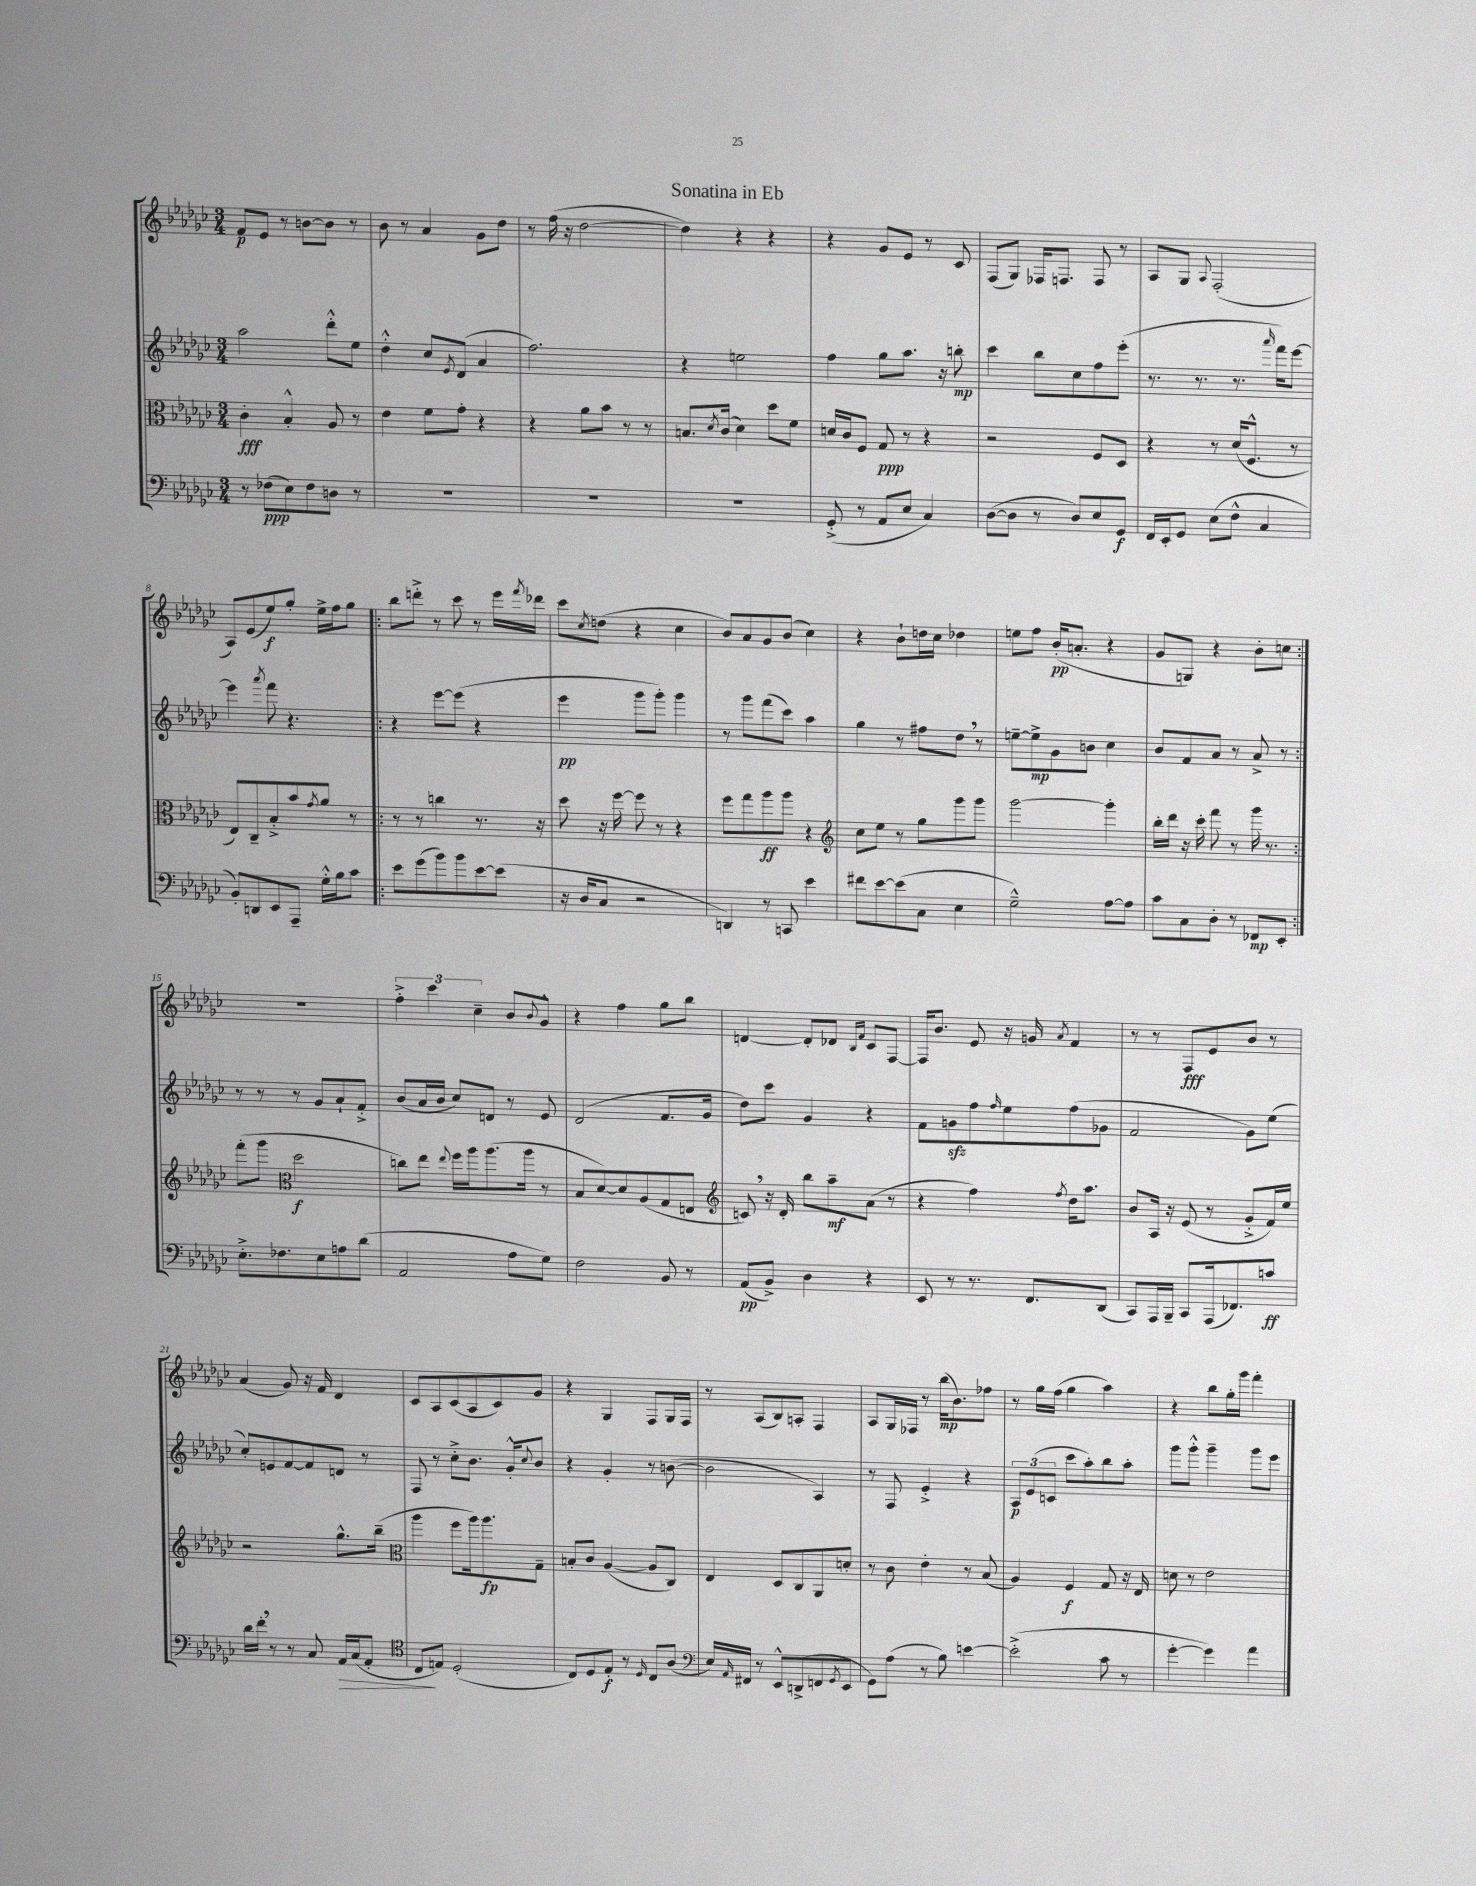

**kern	**kern	**kern	**kern
*staff4	*staff3	*staff2	*staff1
*clefF4	*clefC3	*clefG2	*clefG2
*k[b-e-a-d-g-c-]	*k[b-e-a-d-g-c-]	*k[b-e-a-d-g-c-]	*k[b-e-a-d-g-c-]
*M3/4	*M3/4	*M3/4	*M3/4
8r	4c-'	2aa-	8f
(8F-	.	.	8e-
8E-)	4B-'^^	.	8r
8F-	.	.	[8b
8D	8A-	8ddd-'^^	8b]
8r	8r	8ee-	8r
=	=	=	=
2.r	4e-	4dd-'^^	8b-
.	.	.	8r
.	8f	8cc-	4a-
.	.	8qe-	.
.	8g-'	(8d-	.
.	4r	4a-	8g-
.	.	.	8dd-
=	=	=	=
2.r	4r	2.ff)	8r
.	.	.	(16ff
.	.	.	16r
.	8a-	.	[2dd-
.	8b-	.	.
.	8r	.	.
.	8r	.	.
=	=	=	=
2.r	8.B	4r	4dd-])
.	8qd-	.	.
.	(16c-	.	.
.	4d-)	2ee	4r
.	8dd-	.	4r
.	8f	.	.
=	=	=	=
(8GG-'^	16d	4ff	4r
.	16c-	.	.
8r	8F	.	.
8AA-	8G-	8gg-	8g-
8E-	8r	8.aa-	8e-
4C-)	4r	.	8r
.	.	16r	.
.	.	8bb'	8c-
=	=	=	=
([8D-	2r	4ccc-	(8F
8D-]	.	.	8G-)
8r	.	8bb-	16F-
.	.	.	8.F
8D-)	.	8cc-	.
8E-	8F	8ff	8F
8GG-	8D-	(8eee-'	8r
=	=	=	=
16FF	4r	8.r	8A-
16EE-'	.	.	.
8GG-	.	.	8G-
.	.	8.r	.
.	.	.	8qqA-
(8E-	8r	.	(2F'
8F^^	(16d-	8.r	.
.	8.F^^	.	.
4C-	.	.	.
.	.	16qqaaa-	.
.	.	16fff)	.
.	8r	[8eee-	.
=	=	=	=
8BB-')	8E-)	4eee-]	8A-)
8DD	8C-~	.	(8e-
.	.	8qaaa-	.
8EE-	8B-'^	8fff	8ee-)
8AAA-~	8b-	4.r	8gg-'
.	8qg-	.	.
16G-'^^	8a-	.	16ee-^
16B-	.	.	16ff
8c-	8r	.	8gg-
=!|:	=!|:	=!|:	=!|:
8e-	8r	4r	8bb-
(8g-	8r	.	8ddd'^
8b-)	4cc	[8eee-	8r
8b-	.	(8eee-]	8ccc-
[8e-	8.r	4r	8r
(8e-]	.	.	16eee-
.	.	.	8qfff
.	16r	.	16ddd-
=	=	=	=
16r	8dd-	4eee-	8ccc-
16D-	.	.	.
.	.	.	8qcc-
8C-	16r	.	(8dd
.	[16ff	.	.
2r	8ff]	8ggg-	4r
.	8r	8ggg-')	.
.	4r	4ggg-	4cc-
=	=	=	=
4DD)	8ff	8r	8b-)
.	8gg-	8ggg-	8a-
8r	8aa-	(8fff	8g-
8CC	8aa-	8ccc-)	(8b-
4e-	4r	4aa-	4cc-)
=	=	=	=
*	*clefG2	*	*
8f#	8cc-	4gg-	4r
[8e-	8ee-	.	.
(8e-]	8r	8r	8b-`
8C-	8gg-	8ff#	16dd
.	.	.	16cc-
4E-	8ggg-	8dd-	4dd-
.	8ggg-	8r	.
=	=	=	=
2G-~^^)	[2ggg-	[8ee~	8ee
.	.	8ee^]	8ff
.	.	8g-	(16b-'
.	.	.	8.a'
.	.	8b	.
[8A-	4ggg-']	4cc-	4r
8A-]	.	.	.
=	=	=	=
8c-	16bb-'	8b-	8g-
.	16ddd-	.	.
8C-	16r	8f	8G)
.	16ccc-'	.	.
8D-'	8fff	8a-	4r
8r	8r	8r	.
8FF-	16ggg-	8a-^	8b-'
.	8.r	.	.
8EE-'	.	8r	8cc
=:|!	=:|!	=:|!	=:|!
8.E-'^	(8fff'	8r	2.r
.	8ggg-	8r	.
8.F-	.	.	.
*	*clefC3	*	*
.	2dd-	8r	.
8E-	.	8g-	.
8A	.	8a-`	.
(8d-	.	8f'^	.
=	=	=	=
2AA-	8cc)	(8b-	6ff'^
.	8ee-	16a-	.
.	.	.	6ccc-
.	.	16b-	.
.	8qqee-	.	.
.	16ff	8cc-)	.
.	16aa-	.	.
.	.	.	6cc-~
.	(8.aa-	8d	.
8A-	.	8r	8b-
.	16aa-	.	.
.	.	.	8qqb-
8G-)	8r	8e-	8g-^^
=	=	=	=
2F	8B-	(2d-	4r
.	[8d-)	.	.
.	8d-]	.	4ff
.	(8A-	.	.
8BB-	8G-	8.f	8gg-
8r	8E	.	8bb-
.	.	16g-	.
=	=	=	=
*	*clefG2	*	*
(8AA-	8c)	8dd-)	[4d
8BB-^)	16r	8ccc-	.
.	16d-'	.	.
4D-	8bb-	4g-	8d']
.	8aa-~	.	8d-
.	.	.	16qqB-
.	.	.	16qqf
4r	(8a-	4r	8c-
.	8r	.	[8F
=	=	=	=
8EE-	4r	8f	16F]
.	.	.	8.b-
8r	.	8g	.
8.r	4ff)	8ff	8e-
.	.	16qqff	.
.	.	8ee-	16r
8.FF	.	.	16g
.	8qff	.	8qa-
.	16dd-	(8ff	4f
.	8.aa-	.	.
(8DD-	.	8g-	.
=	=	=	=
8CC-)	8b-	2f	8r
16AAA-	16A-	.	8r
16BBB-~	16r	.	.
8CC-	(8e-	.	8F
(16AAA-	8r	.	8e-
8.FF-)	.	.	.
.	8g-'^	8g-)	8b-
8c	16f)	(8ee-	8r
.	16ee-	.	.
=	=	=	=
16d-	2r	8cc-')	(4a-
16f'	.	.	.
8r	.	8e	.
8r	.	[8f	8g-)
8C-	.	8f]	16r
.	.	.	16f
16AA-	8.gg-^^	8d	4d-
(16C-	.	.	.
8AA-'	.	8r	.
.	(16bb-~	.	.
=	=	=	=
*clefC4	*clefC3	*	*
8C-	4aa-	8F	8c-
8E)	.	8r	8A-
(2D-'	8ff	8cc-'^	(8c-
.	16aa-)	8.b-	8A-
.	8.aa-	.	.
.	.	.	8c-)
.	.	16g-'^^	.
.	.	8qqcc-	.
.	8G-~	8b-	8g-
=	=	=	=
8C-)	8B'	4r	4r
8D-	8c-	.	.
8E-'	([4A-	4g-'	4G-
8r	.	.	.
16qqD-	.	.	.
8C-	8A-]	8r	8F
(8A-	8C-)	([8b	16G-
.	.	.	16F
=	=	=	=
*clefF4	*	*	*
16E-)	4E-	2b]	8r
16qqAA-	.	.	.
16FF#	.	.	.
8r	.	.	(8A-
8EE-^^	8D-	.	8B-)
(8DD^	8C-	.	8A'
8FF	8AA-	4A-)	4F
8qGG-	.	.	.
8EE-	8d'	.	.
=	=	=	=
8GG-)	8r	8r	8A-
(8A-	8c-	8F	16G-
.	.	.	16F-
8r	4e-'	4e-'^	8r
8B-)	.	.	(16bb-
.	.	.	8.b-)
[4e	8r	4r	.
.	(8B-	.	8ff-
=	=	=	=
(2e'^]	4A-)	12A-	8r
.	.	(12e-	.
.	.	.	16gg-
.	.	12c	.
.	.	.	(16ff
.	4F	8ccc-	4gg-
.	.	8aa-')	.
8c-	8G-	8bb-	4aa-)
8r	16r	8aa-'	.
.	16E-	.	.
=	=	=	=
[4g-'	8d	8ggg-	4r
.	8r	8ggg-'^^	.
4g-])	2e-	4ggg-~	8bb-
.	.	.	16gg-'
.	.	.	16ggg-
4a-	.	8ggg-	4fff'
.	.	8eee-	.
==	==	==	==
*-	*-	*-	*-
